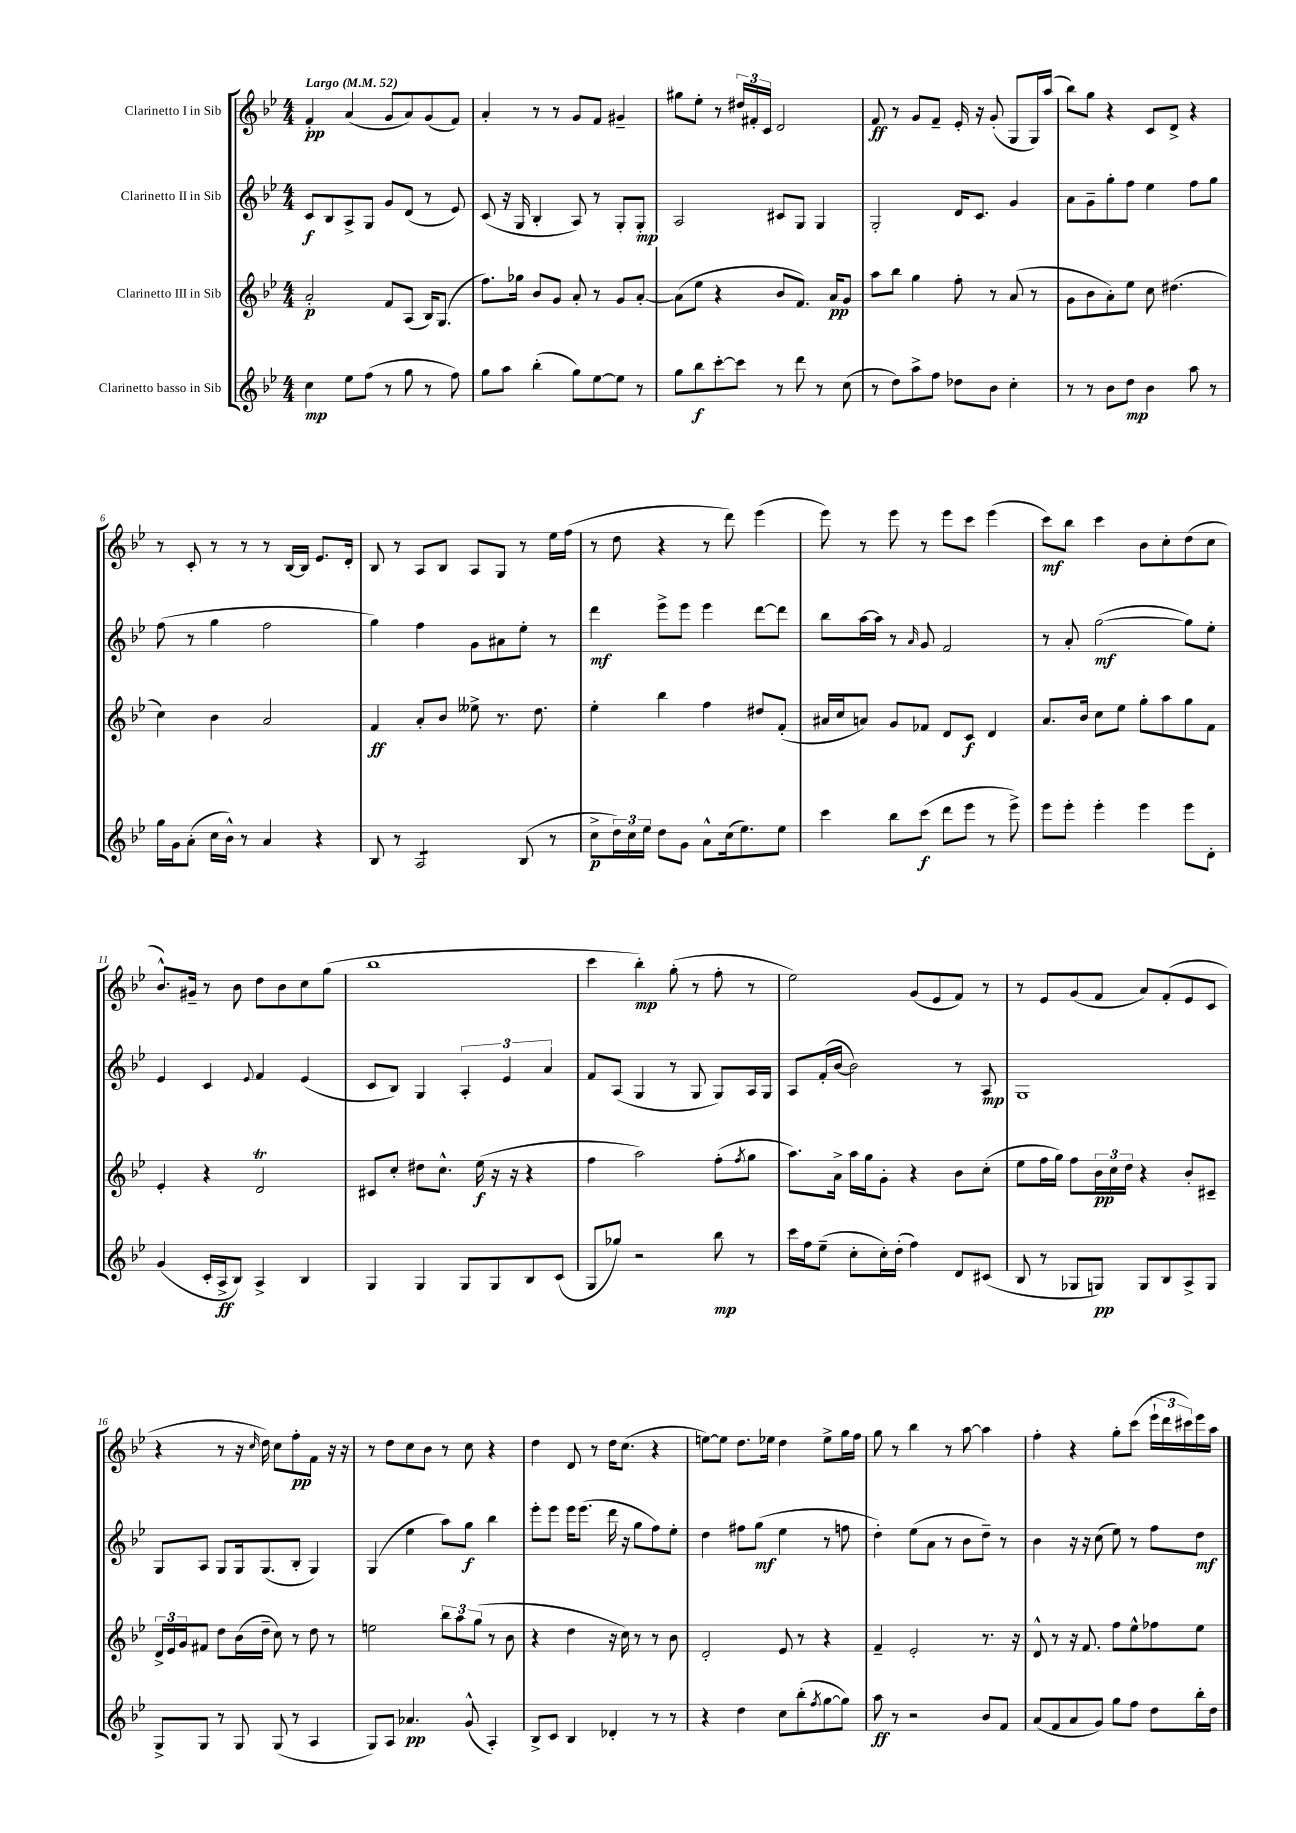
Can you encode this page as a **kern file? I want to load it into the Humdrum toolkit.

**kern	**dynam	**kern	**dynam	**kern	**dynam	**kern	**dynam
*part4	*part4	*part3	*part3	*part2	*part2	*part1	*part1
*staff4	*staff4	*staff3	*staff3	*staff2	*staff2	*staff1	*staff1
*I"Clarinetto basso in Sib	*	*I"Clarinetto III in Sib	*	*I"Clarinetto II in Sib	*	*I"Clarinetto I in Sib	*
*clefG2	*	*clefG2	*	*clefG2	*	*clefG2	*
*k[b-e-]	*	*k[b-e-]	*	*k[b-e-]	*	*k[b-e-]	*
*M4/4	*	*M4/4	*	*M4/4	*	*M4/4	*
*MM52	*	*MM52	*	*MM52	*	*MM52	*
=1	=1	=1	=1	=1	=1	=1	=1
!	!	!	!	!	!	!LO:TX:a:B:t=Largo	!
4cc\	mp	2a'/	p	8c/L	f	4f'/	pp
.	.	.	.	8B-/	.	.	.
8ee-\L	.	.	.	8A^/	.	(4a/	.
(8ff\J	.	.	.	8G/J	.	.	.
8r	.	8f/L	.	8g/L	.	8g/L	.
8gg\	.	(8A/J	.	(8d/J	.	8a/)	.
8r	.	16B-/KL)	.	8r	.	(8g/	.
.	.	(8.G/J	.	.	.	.	.
8ff\)	.	.	.	8e-/)	.	8f/J)	.
=2	=2	=2	=2	=2	=2	=2	=2
8gg\L	.	8.ff\L)	.	(8c/	.	4a'/	.
8aa\J	.	.	.	16r	.	.	.
.	.	16gg-X\Jk	.	16G/	.	.	.
(4bb-'\	.	8b-/L	.	4B-'/	.	8r	.
.	.	8g/J	.	.	.	8r	.
8gg\L)	.	8a'/	.	8A/)	.	8g/L	.
[8ee-\	.	8r	.	8r	.	8f/J	.
8ee-\J]	.	8g/L	.	8G'/L	.	4g#X~/	.
8r	.	[8a'/J	.	8G'/J	mp	.	.
=3	=3	=3	=3	=3	=3	=3	=3
8gg\L	.	(8a\L]	.	2A/	.	8gg#X\L	.
8bb-\	f	8ee-\J	.	.	.	8ee-'\J	.
[8ccc'\	.	4r	.	.	.	8r	.
8ccc\J]	.	.	.	.	.	24dd#X/LL	.
.	.	.	.	.	.	24f#X'/	.
.	.	.	.	.	.	24c/JJ	.
8r	.	8b-/L	.	8c#X/L	.	2d/	.
8ddd\	.	8.f/J)	.	8G/J	.	.	.
8r	.	.	.	4G/	.	.	.
.	.	16a/KL	pp	.	.	.	.
(8cc\	.	8g/J	.	.	.	.	.
=4	=4	=4	=4	=4	=4	=4	=4
8r	.	8aa\L	.	2G'/	.	8f/	ff
8dd\L)	.	8bb-\J	.	.	.	8r	.
8aa^\	.	4gg\	.	.	.	8g/L	.
8ff\J	.	.	.	.	.	8f~/J	.
8dd-X\L	.	8ff'\	.	16d/KL	.	16e-'/	.
.	.	.	.	8.c/J	.	16r	.
8b-\J	.	8r	.	.	.	(8g'/	.
4cc'\	.	(8a/	.	4g/	.	8G/L	.
.	.	8r	.	.	.	16G/L)	.
.	.	.	.	.	.	(16aa/JJ	.
=5	=5	=5	=5	=5	=5	=5	=5
8r	.	8g\L	.	8a\L	.	8bb-\L)	.
8r	.	8b-\	.	8g~\	.	8gg\J	.
8b-\L	.	8a'\)	.	8gg'\	.	4r	.
8dd\J	mp	8ee-\J	.	8ff\J	.	.	.
4b-\	.	8cc\	.	4ee-\	.	8c/L	.
.	.	(4.dd#X\	.	.	.	8d^/J	.
8aa\	.	.	.	8ff\L	.	4r	.
8r	.	.	.	8gg\J	.	.	.
!!LO:LB:g=z
=6	=6	=6	=6	=6	=6	=6	=6
16gg\LL	.	4cc\)	.	(8ff\	.	8r	.
16g\J	.	.	.	.	.	.	.
(8a'\J	.	.	.	8r	.	8c'/	.
16cc\LL	.	4b-\	.	4gg\	.	8r	.
16b-^^\JJ)	.	.	.	.	.	.	.
8r	.	.	.	.	.	8r	.
4a/	.	2a/	.	2ff\	.	8r	.
.	.	.	.	.	.	[16B-/LL	.
.	.	.	.	.	.	16B-/JJ]	.
4r	.	.	.	.	.	8.e-/L	.
.	.	.	.	.	.	16d'/Jk	.
=7	=7	=7	=7	=7	=7	=7	=7
8B-/	.	4f/	ff	4gg\)	.	8B-/	.
8r	.	.	.	.	.	8r	.
*tremolo	*	*	*	*	*	*	*
8A/L	.	8a'/L	.	4ff\	.	8A/L	.
8A/	.	8b-/J	.	.	.	8B-/J	.
8A/	.	8ee--X^\	.	8g\L	.	8A/L	.
8A/J	.	8.r	.	8a#X\	.	8G/J	.
*Xtremolo	*	*	*	*	*	*	*
(8B-/	.	.	.	8ee-'\J	.	8r	.
.	.	8.dd\	.	.	.	.	.
8r	.	.	.	8r	.	16ee-\LL	.
.	.	.	.	.	.	(16ff\JJ	.
=8	=8	=8	=8	=8	=8	=8	=8
8cc^\L	p	4ee-'\	.	4ddd\	mf	8r	.
24dd\L)	.	.	.	.	.	8dd\	.
24cc\	.	.	.	.	.	.	.
24ee-\JJ	.	.	.	.	.	.	.
8dd\L	.	4bb-\	.	8eee-^\L	.	4r	.
8g\J	.	.	.	8eee-\J	.	.	.
8a^^\L	.	4ff\	.	4eee-\	.	8r	.
(16cc\k	.	.	.	.	.	8ddd\)	.
8.ee-\)	.	.	.	.	.	.	.
.	.	8dd#X/L	.	[8ddd\L	.	(4eee-\	.
8ee-\J	.	(8f'/J	.	8ddd\J]	.	.	.
=9	=9	=9	=9	=9	=9	=9	=9
4ccc\	.	16a#X/LL	.	8bb-\L	.	8eee-\)	.
.	.	16cc/J	.	.	.	.	.
.	.	8an/J)	.	[16aa\L	.	8r	.
.	.	.	.	16aa\JJ]	.	.	.
8bb-\L	.	8g/L	.	8r	.	8eee-\	.
.	.	.	.	16qqa/	.	.	.
(8ccc\J	f	8f-X/J	.	8g/	.	8r	.
8ddd\L	.	8d/L	.	2f/	.	8eee-\L	.
8eee-\J	.	8c/J	f	.	.	8ccc\J	.
8r	.	4d/	.	.	.	(4eee-\	.
8eee-^\)	.	.	.	.	.	.	.
=10	=10	=10	=10	=10	=10	=10	=10
8eee-\L	.	8.a/L	.	8r	.	8ccc\L)	mf
8eee-'\J	.	.	.	8a'/	.	8bb-\J	.
.	.	16b-/Jk	.	.	.	.	.
4eee-'\	.	8cc\L	.	([2gg\	mf	4ccc\	.
.	.	8ee-\J	.	.	.	.	.
4eee-\	.	8gg'\L	.	.	.	8b-\L	.
.	.	8aa\	.	.	.	8cc'\	.
8eee-\L	.	8gg\	.	8gg\L])	.	(8dd\	.
8d'\J	.	8f\J	.	8ee-'\J	.	8cc\J	.
!!LO:LB:g=z
=11	=11	=11	=11	=11	=11	=11	=11
(4g/	.	4e-'/	.	4e-/	.	8.b-^^/L)	.
.	.	.	.	.	.	16g#X~/Jk	.
16c'/LL	.	4r	.	4c/	.	8r	.
16A^/J	ff	.	.	.	.	.	.
8B-/J)	.	.	.	.	.	8b-\	.
.	.	.	.	8qqe-/	.	.	.
4A^/	.	2dt/	.	4f/	.	8dd\L	.
.	.	.	.	.	.	8b-\	.
4B-/	.	.	.	(4e-/	.	8cc\	.
.	.	.	.	.	.	(8gg\J	.
=12	=12	=12	=12	=12	=12	=12	=12
4G/	.	8c#X/L	.	8c/L	.	1bb-	.
.	.	8cc'/J	.	8B-/J)	.	.	.
4G/	.	8dd#X\L	.	4G/	.	.	.
.	.	8.cc^^\J	.	.	.	.	.
8G/L	.	.	.	6A'/	.	.	.
.	.	(16ee-\	f	.	.	.	.
8G/	.	16r	.	.	.	.	.
.	.	.	.	6e-/	.	.	.
.	.	16r	.	.	.	.	.
8B-/	.	4r	.	.	.	.	.
.	.	.	.	6a/	.	.	.
(8c/J	.	.	.	.	.	.	.
=13	=13	=13	=13	=13	=13	=13	=13
8G/L	.	4ff\	.	8f/L	.	4ccc\	.
8gg-X/J)	.	.	.	(8A/J	.	.	.
2r	.	2aa\)	.	4G/	.	4bb-'\)	mp
.	.	.	.	8r	.	(8gg'\	.
.	.	.	.	8G/	.	8r	.
8bb-\	mp	(8ff'\L	.	8G/L)	.	8ff'\	.
.	.	8qff/	.	.	.	.	.
8r	.	8gg\J	.	16A/L	.	8r	.
.	.	.	.	16G/JJ	.	.	.
=14	=14	=14	=14	=14	=14	=14	=14
16ccc\LL	.	8.aa\L)	.	8A/L	.	2ee-\)	.
16ff\J	.	.	.	.	.	.	.
(8ee-~\J	.	.	.	(16f'/L	.	.	.
.	.	16a^\Jk	.	[16b-/JJ	.	.	.
8cc'\L	.	16aa\LL	.	2b-\])	.	.	.
.	.	16gg\J	.	.	.	.	.
16cc'\L)	.	8g'\J	.	.	.	.	.
(16dd'\JJ	.	.	.	.	.	.	.
4ff\)	.	4r	.	.	.	(8g/L	.
.	.	.	.	.	.	8e-/	.
8d/L	.	8b-\L	.	8r	.	8f/J)	.
(8c#X/J	.	(8cc'\J	.	8A/	mp	8r	.
=15	=15	=15	=15	=15	=15	=15	=15
8B-/	.	8ee-\L	.	1G	.	8r	.
8r	.	16ff\L	.	.	.	8e-/L	.
.	.	16gg\JJ)	.	.	.	.	.
8G-X/L	.	8ff\L	.	.	.	(8g/	.
8Gn/J)	pp	24b-\L	pp	.	.	8f/J	.
.	.	24cc\	.	.	.	.	.
.	.	24dd\JJ	.	.	.	.	.
8G/L	.	4r	.	.	.	8a/L)	.
8B-/	.	.	.	.	.	(8f'/	.
8A^/	.	8b-'/L	.	.	.	8e-/	.
8G/J	.	8c#X~/J	.	.	.	8c/J	.
!!LO:LB:g=z
=16	=16	=16	=16	=16	=16	=16	=16
8G^/L	.	24d^/LL	.	8G/L	.	4r	.
.	.	24e-/	.	.	.	.	.
.	.	24g/J	.	.	.	.	.
8G/J	.	8f#X/J	.	8A/J	.	.	.
8r	.	8dd\L	.	8G/L	.	8r	.
8G/	.	(16b-\L	.	16G/k	.	16r	.
.	.	.	.	.	.	16qqcc/	.
.	.	16dd~\JJ	.	(8.G/	.	16dd\)	.
(8G/	.	8cc\)	.	.	.	8cc\L	.
8r	.	8r	.	8B-'/J	.	8ff'\	pp
4A/	.	8dd\	.	4G/)	.	8f\J	.
.	.	8r	.	.	.	16r	.
.	.	.	.	.	.	16r	.
=17	=17	=17	=17	=17	=17	=17	=17
8G/L)	.	2een\	.	(4G/	.	8r	.
8A/J	.	.	.	.	.	8dd\L	.
4.a-X/	pp	.	.	4ee-\	.	8cc\	.
.	.	.	.	.	.	8b-\J	.
.	.	12bb-\L	.	8aa\L)	.	8r	.
.	.	12aa\	.	.	.	.	.
(8g^^/	.	.	.	8gg\J	f	8cc\	.
.	.	(12gg\J	.	.	.	.	.
4A'/)	.	8r	.	4bb-\	.	4r	.
.	.	8b-\	.	.	.	.	.
=18	=18	=18	=18	=18	=18	=18	=18
8B-^/L	.	4r	.	8eee-'\L	.	4dd\	.
8c/J	.	.	.	8eee-\J	.	.	.
4B-/	.	4dd\	.	16eee-\KL	.	8d/	.
.	.	.	.	(8.eee-\J	.	.	.
.	.	.	.	.	.	8r	.
4d-X'/	.	16r	.	16ddd\	.	16dd\KL	.
.	.	16cc\)	.	16r	.	(8.cc\J	.
.	.	8r	.	8gg\L	.	.	.
8r	.	8r	.	8ff\)	.	4r	.
8r	.	8b-\	.	8ee-'\J	.	.	.
=19	=19	=19	=19	=19	=19	=19	=19
4r	.	2d'/	.	4dd\	.	[8een\L)	.
.	.	.	.	.	.	8ee\J]	.
4dd\	.	.	.	8ff#X\L	.	8.dd\L	.
.	.	.	.	(8gg\J	mf	.	.
.	.	.	.	.	.	16ee-X\Jk	.
8cc\L	.	8e-/	.	4ee-\	.	4dd\	.
(8bb-'\	.	8r	.	.	.	.	.
8qff/	.	.	.	.	.	.	.
[8gg\	.	4r	.	8r	.	8ee-^\L	.
8gg\J])	.	.	.	8ffn\	.	16gg\L	.
.	.	.	.	.	.	16ff\JJ	.
=20	=20	=20	=20	=20	=20	=20	=20
8aa\	ff	4f~/	.	4dd'\)	.	8gg\	.
8r	.	.	.	.	.	8r	.
2r	.	2e-'/	.	(8ee-\L	.	4bb-\	.
.	.	.	.	8a\J	.	.	.
.	.	.	.	8r	.	8r	.
.	.	.	.	8b-\L	.	[8aa\	.
8b-/L	.	8.r	.	8dd~\J)	.	4aa\]	.
8f/J	.	.	.	8r	.	.	.
.	.	16r	.	.	.	.	.
=21	=21	=21	=21	=21	=21	=21	=21
(8a/L	.	8d^^/	.	4b-\	.	4ff'\	.
8f/	.	8r	.	.	.	.	.
8a/	.	16r	.	16r	.	4r	.
.	.	8.f/	.	16r	.	.	.
8g/J)	.	.	.	(8cc\	.	.	.
8gg\L	.	8ff\L	.	8ee-\)	.	8gg'\L	.
8ff\J	.	8ee-^^\	.	8r	.	(8ccc\J	.
8dd\L	.	8ff-X\	.	8ff\L	.	24eee-`\LL	.
.	.	.	.	.	.	24ddd\	.
.	.	.	.	.	.	24ccc#X\)	.
16bb-'\L	.	8ee-\J	.	8dd\J	mf	16eee-\	.
16dd\JJ	.	.	.	.	.	16aa\JJ	.
==	==	==	==	==	==	==	==
*-	*-	*-	*-	*-	*-	*-	*-
